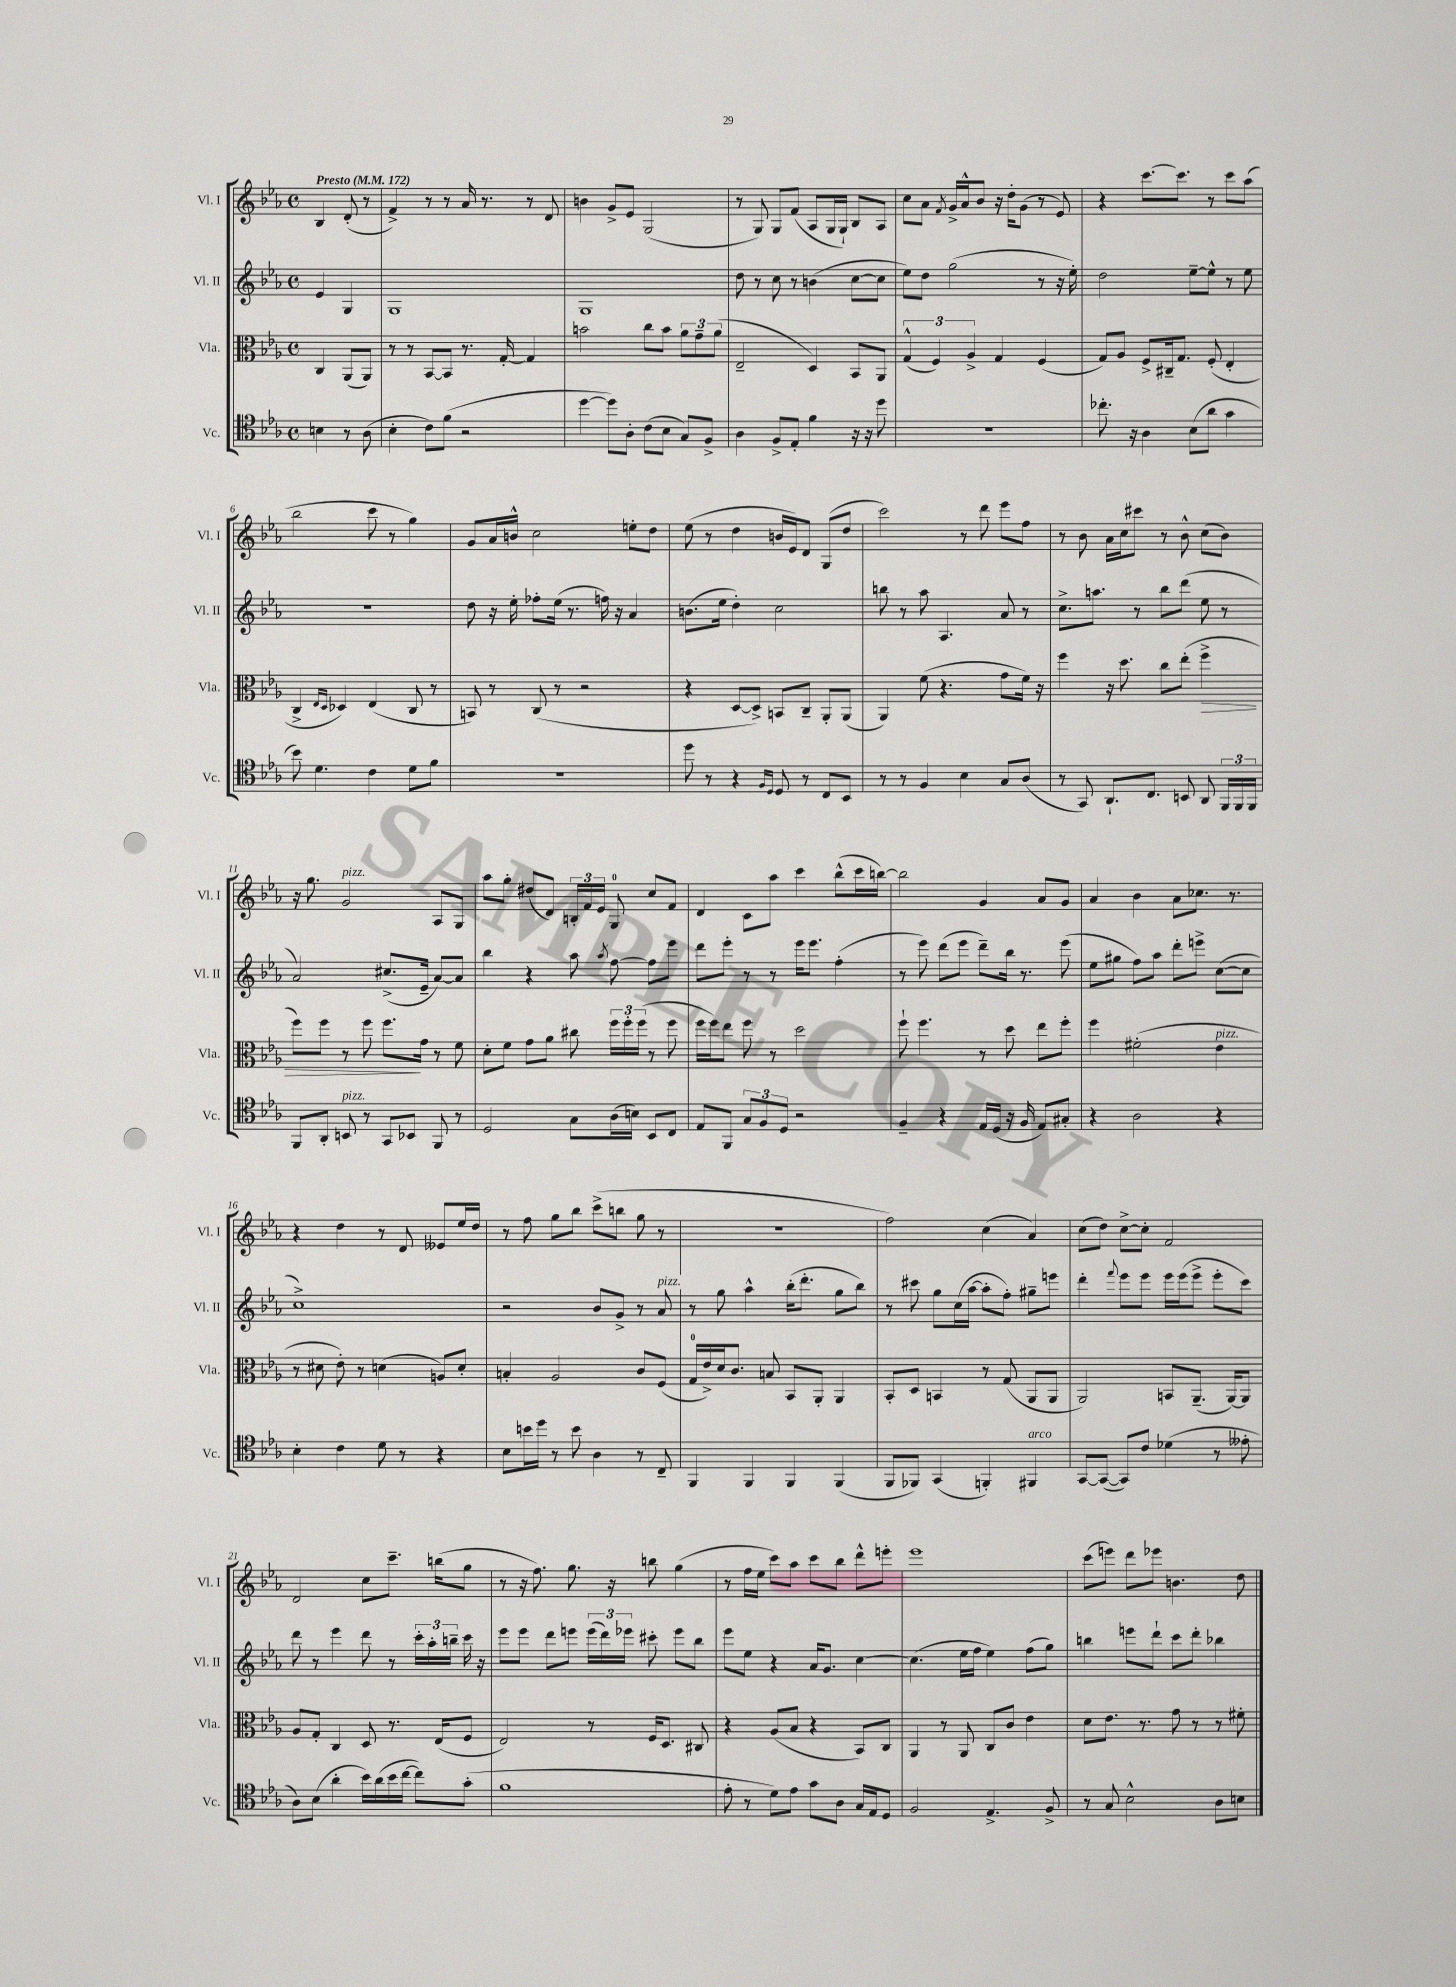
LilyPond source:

<<
\new StaffGroup <<
\new Staff = "s0" \with { instrumentName = "Vl. I" shortInstrumentName = "Vl. I" } {
    \clef treble \key ees \major \defaultTimeSignature \time 4/4 \partial 2 \tempo "Presto" 4 = 172
    \autoBeamOff bes4 d'8-.( r8 |
    f'4->) r8 r8 aes'16 r8. r8 d'8 |
    b'4 g'8[-> ees'8] g2( |
    r8 g8) g8[ f'8]( aes8[ g16 g16]-!) bes8[ aes8] |
    c''8[ aes'8] \acciaccatura { f'8 } g'16[-> aes'16-^ bes'8] r16 d''16[-. g'8]( r8 ees'8) |
    r4 c'''8.[~ c'''8.] r8 c'''8[ aes''8]( |
    bes''2 c'''8 r8 g''4) |
    g'8[ aes'16 b'16]-^ c''2 e''8[-. d''8] |
    ees''8( r8 d''4 b'16[ ees'16) d'8] g8[( d''8] |
    c'''2) r8 d'''8 ees'''8[ f''8] |
    r8 bes'8 aes'16[ c''16 cis'''8] r8 bes'8-^ c''8[( bes'8]) |
    r16 g''8. g'2^\markup { \italic "pizz." } aes8[ g8] |
    aes''8[ g''8]-. dis''8[( d'8]) \tuplet 3/2 { b16[-. f'16 ees'16] } g8-0 c''8[ f'8] |
    d'4 c'8[ aes''8] c'''4 bes''8[-^( c'''16 b''16]~) |
    b''2 g'4 aes'8[ g'8] |
    aes'4 bes'4 aes'8[ ces''8.] r8. |
    r4 d''4 r8 d'8 eeses'8[ ees''16 d''16] |
    r8 f''8 g''8[ bes''8] c'''8[->( b''8] g''8 r8 |
    r1 |
    f''2) c''4( aes'4) |
    c''8[( d''8]) c''8[~-> c''8]-. f'2 |
    d'2 c''8[ c'''8.]-- b''16[( g''8] |
    r8 r16 f''8.) g''8. r16 b''8 g''4( |
    r8 f''16[ ees''16] c'''8[) aes''8] c'''8[ bes''8] d'''8[-^ e'''8]-. |
    ees'''1 |
    c'''8[( e'''8]) d'''8[ ees'''8] b'4. d''8 \bar "|." |
}
\new Staff = "s1" \with { instrumentName = "Vl. II" shortInstrumentName = "Vl. II" } {
    \clef treble \key ees \major \defaultTimeSignature \time 4/4 \partial 2
    \autoBeamOff ees'4 g4 |
    g1 |
    g1 |
    d''8 r8 c''8 r8 b'4( c''8[~ c''8] |
    ees''8[) d''8] g''2( r8 r16 ees''16-.) |
    d''2 ees''8[~-- ees''8]-^ r8 ees''8 |
    R1 |
    d''8 r16 ees''16-. fes''8[-. ees''16]( r8. f''16) r16 aes'4 |
    b'8.[( ees''16] d''4-.) c''2 |
    b''8 r8 aes''8 aes4. aes'8 r8 |
    c''8.[-> a''8.] r8 bes''8[ d'''8]( ees''8 r8 |
    aes'2) cis''8.[->( ees'16]-- aes'8[~) aes'8] |
    bes''4 r4 aes''8 \acciaccatura { aes''8 } f''8~ f''8[ ees'''8] |
    d'''8[ ees'''8]-. r8 r8 ees'''16[ ees'''8.] f''4-.( |
    r8 ees'''8) d'''8[( ees'''8] d'''8[--) bes''16] r8. ees'''8( |
    ees''8[ gis''8] f''8[) aes''8] d'''8[-. e'''8]-> c''8[~( c''8] |
    c''1->) |
    r2 bes'8[ g'8]-> r8 aes'8^\markup { \italic "pizz." } |
    r8 g''8 aes''4-^ bes''16[-.( d'''8.]-. g''8[ bes''8]) |
    r8 cis'''8 g''8[ c''16( aes''16]~ aes''8[-. f''8]-.) gis''8[-- e'''8] |
    d'''4-. \appoggiatura { f'''8 } ees'''8[ ees'''8] ees'''16[ ees'''16( ees'''8]-> ees'''8[-. c'''8]) |
    d'''8 r8 ees'''4 d'''8 r8 \tuplet 3/2 { c'''16[-. aes''16-. b''16]-- } c'''16 r16 |
    ees'''8[ ees'''8] d'''8[ e'''8] \tuplet 3/2 { e'''16[( d'''16) ees'''16] } cis'''8-. ees'''8[ bes''8] |
    ees'''8[ ees''8] r4 aes'16[ g'8.] c''4~ |
    c''4.( ees''16[ f''16] ees''4) f''8[( g''8]) |
    b''4 e'''8[ d'''8]-! c'''8[ d'''8]-. bes''4 \bar "|." |
}
\new Staff = "s2" \with { instrumentName = "Vla." shortInstrumentName = "Vla." } {
    \clef alto \key ees \major \defaultTimeSignature \time 4/4 \partial 2
    \autoBeamOff c4 aes,8[( aes,8]) |
    r8 r8 bes,8[~ bes,8] r8. g16~-. g4 |
    b'2 c''8[ b'8] \tuplet 3/2 { aes'8[ g'8-- aes'8]( } |
    ees2-- d4) bes,8[ aes,8] |
    \tuplet 3/2 { g4-^( f4) aes4-> } g4 f4( |
    g8[) aes8] f8[-> cis16-- g8.] f8-.( ees4-. |
    c4-> \grace { ees16[ d16] } des4) ees4( c8 r8 |
    b,8) r8 c8( r8 r2 |
    r4 d8[~ d8]->) b,8[ c8]-- aes,8[-. aes,8]( |
    aes,4) f'8( r4. g'8[ f'16]) r16 |
    f''4 r16 d''8. c''8[ ees''8]-.( f''4->\> |
    f''8[) f''8] r8 f''8 f''8.[\! g'16] r8 f'8 |
    d'8[-. f'8] g'8[ aes'8] cis''8 \tuplet 3/2 { f''16[ f''16-. f''16]( } r8 f''8 |
    f''16[ f''16) ees''8] f''8 r8 d''2 |
    f''8-! f''4. r8 d''8 ees''8[ f''8]-. |
    f''4 fis'2-.( ees'4^\markup { \italic "pizz." } |
    r8 dis'8 ees'8-.) r8 d'4( a8[) d'8]-. |
    b4-. aes2 c'8[ f8]( |
    g16[-0 ees'16->) d'16 c'8.] b8 bes,8[ aes,8]-. aes,4 |
    bes,8[-. d8] b,4 r8 g8( aes,8[ aes,8] |
    aes,2) b,8[ aes,8.]--( aes,16[~) aes,8] |
    aes8[ g8]-. c4 d8 r8. ees16[( f8] |
    ees2) r8 f16[ d8.] cis8 |
    r4 aes8[( bes8] r4 bes,8[) c8] |
    aes,4 r8 aes,8 c8[ c'8] ees'4 |
    d'8[ ees'8.] r8. g'8 r8 r8 fis'8-. \bar "|." |
}
\new Staff = "s3" \with { instrumentName = "Vc." shortInstrumentName = "Vc." } {
    \clef tenor \key ees \major \defaultTimeSignature \time 4/4 \partial 2
    \autoBeamOff b4 r8 aes8( |
    bes4-. c'8[) f'8]( r2 |
    d''4~ d''8[) aes8]-. c'8[( bes8] g8[) f8]-> |
    aes4 f8[-> ees8]-. f'4 r16 r16 d''8 |
    r1 |
    ces''8.-. r16 aes4 bes8[( aes'8] g'4 |
    bes'8) d'4. c'4 d'8[ f'8] |
    r1 |
    d''8 r8 r4 \grace { f16[ d16] } d8 r8 c8[ bes,8] |
    r8 r8 f4 bes4 g8[ aes8]( |
    r8 g,8) aes,8.[-! c8.] b,8 aes,8 \tuplet 3/2 { f,16[ f,16 f,16] } |
    f,8[ aes,8]-. b,8^\markup { \italic "pizz." } r8 g,8[ bes,8] f,8 r8 |
    d2 g8[ aes16( b16]) bes,8[ c8] |
    ees8[ f,8] \tuplet 3/2 { g8[ f8 d8] } r2 |
    f4-- r4 ees16[ d16]( r16 f16 ees8[) gis8]-. |
    r4 aes2 r4 |
    bes4-. c'4 d'8 r8 r4 |
    bes8[ b'16 d''16] r8 b'8 aes4 r8 c8-- |
    f,4 f,4 f,4 f,4( |
    f,8[ fes,8]) g,4( f,4-.) fis,4^\markup { \italic "arco" } |
    g,8[~ g,8]~( g,8[) c'8] des'4( r8 eeses'8-. |
    aes8[) bes8]( aes'4-. bes'16[) aes'16( bes'16 c''16]~ c''8[) g'8]-.( |
    f'1 |
    ees'8-. r8 d'8[) ees'8] g'8[ aes8] g16[ ees16 d8] |
    f2 ees4.-> f8-> |
    r8 g8 bes2-^ aes8[ b8] \bar "|." |
}
>>
>>
